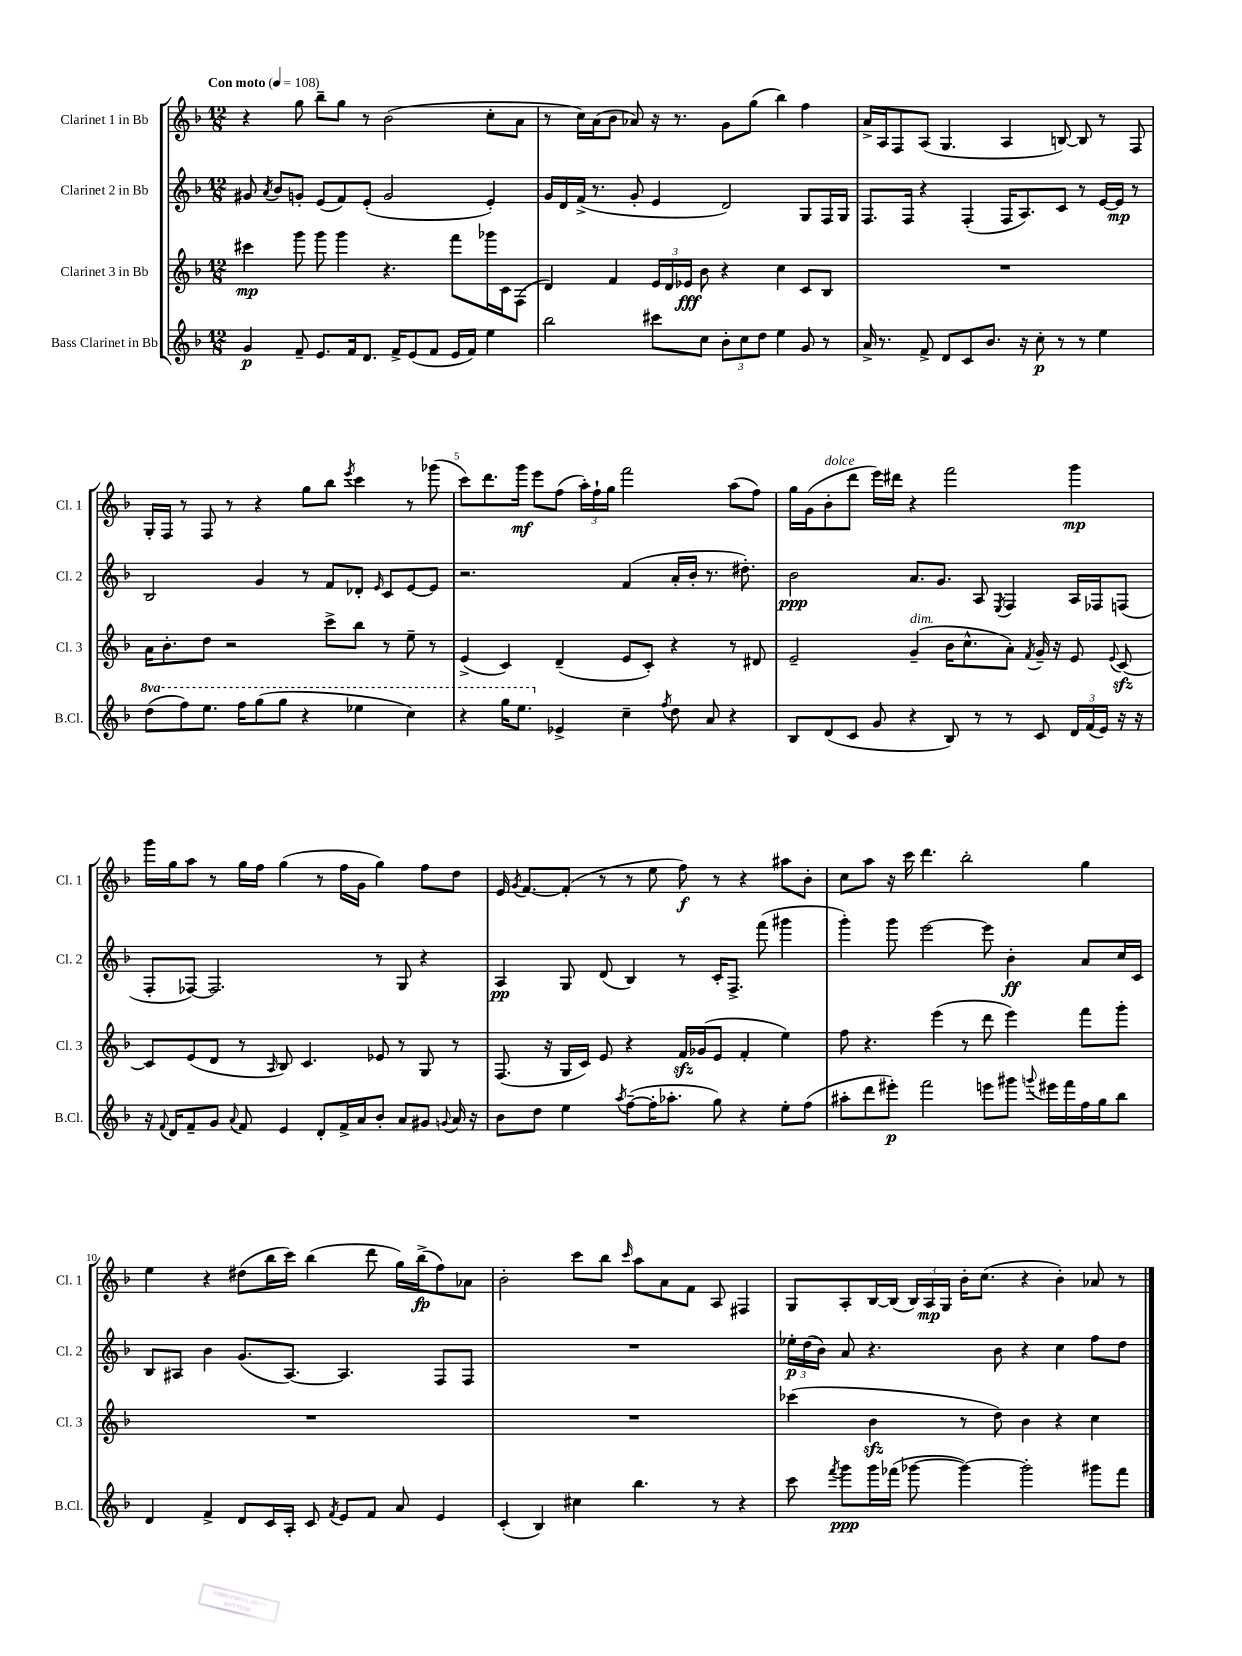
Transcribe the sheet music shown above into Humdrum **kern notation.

**kern	**dynam	**kern	**dynam	**kern	**dynam	**kern	**dynam
*part4	*part4	*part3	*part3	*part2	*part2	*part1	*part1
*staff4	*staff4	*staff3	*staff3	*staff2	*staff2	*staff1	*staff1
*I"Bass Clarinet in Bb	*	*I"Clarinet 3 in Bb	*	*I"Clarinet 2 in Bb	*	*I"Clarinet 1 in Bb	*
*I'B.Cl.	*	*I'Cl. 3	*	*I'Cl. 2	*	*I'Cl. 1	*
*clefG2	*	*clefG2	*	*clefG2	*	*clefG2	*
*k[b-]	*	*k[b-]	*	*k[b-]	*	*k[b-]	*
*M12/8	*	*M12/8	*	*M12/8	*	*M12/8	*
*MM108	*	*MM108	*	*MM108	*	*MM108	*
=1	=1	=1	=1	=1	=1	=1	=1
!	!	!	!	!	!	!LO:TX:a:B:t=Con moto	!
4g/	p	4ccc#X\	mp	8g#X/	.	4r	.
.	.	.	.	8qa/	.	.	.
.	.	.	.	8b-/L	.	.	.
8f~/	.	8ggg\	.	8gn'/J	.	8gg\	.
8.e/L	.	8ggg\	.	(8e/L	.	8bb-~\L	.
.	.	4ggg\	.	8f/)	.	8gg\J	.
16f/k	.	.	.	.	.	.	.
8.d/J	.	.	.	(8e'/J	.	8r	.
.	.	4.r	.	2g/	.	(2b-\	.
16f^/KL	.	.	.	.	.	.	.
(8e/	.	.	.	.	.	.	.
8f/J	.	.	.	.	.	.	.
16e/LL	.	8fff\L	.	.	.	.	.
16f/JJ)	.	.	.	.	.	.	.
4ee\	.	16ggg-X\L	.	4e'/)	.	8cc'\L	.
.	.	16c\J	.	.	.	.	.
.	.	(8F\J	.	.	.	8a\J	.
=2	=2	=2	=2	=2	=2	=2	=2
2bb-\	.	4d/)	.	16g/LL	.	8r	.
.	.	.	.	16d/	.	.	.
.	.	.	.	(16f^/JJ	.	16cc\LL)	.
.	.	.	.	8.r	.	(16a\J	.
.	.	4f/	.	.	.	8b-\J	.
.	.	.	.	8g'/	.	8a-X/)	.
8ccc#X\L	.	24e/LL	.	4e/	.	16r	.
.	.	24d/	.	.	.	.	.
.	.	.	.	.	.	8.r	.
.	.	24e-X/JJ	fff	.	.	.	.
8cc\J	.	8b-\	.	.	.	.	.
12b-'\L	.	4r	.	2d/)	.	8g\L	.
12cc\	.	.	.	.	.	.	.
.	.	.	.	.	.	(8gg\J	.
12dd\J	.	.	.	.	.	.	.
4ee\	.	4cc\	.	.	.	4bb-\)	.
8g/	.	8c/L	.	8G/L	.	4ff\	.
8r	.	8B-/J	.	16F/L	.	.	.
.	.	.	.	16G/JJ	.	.	.
=3	=3	=3	=3	=3	=3	=3	=3
16a^/	.	1.r	.	8.F/L	.	16a^/LL	.
8.r	.	.	.	.	.	16A/J	.
.	.	.	.	.	.	8F/	.
.	.	.	.	16F/Jk	.	.	.
8f^/	.	.	.	4r	.	(8A/J	.
8d/L	.	.	.	.	.	4.G/	.
8c/	.	.	.	(4F'/	.	.	.
8.b-/J	.	.	.	.	.	.	.
.	.	.	.	16F/KL	.	4A/	.
16r	.	.	.	8.A/)	.	.	.
8cc'\	p	.	.	.	.	.	.
8r	.	.	.	8c/J	.	[8Bn/)	.
8r	.	.	.	8r	.	8B/]	.
4ee\	.	.	.	[16e/LL	.	8r	.
.	.	.	.	16e/JJ]	mp	.	.
.	.	.	.	8r	.	8F/	.
!!LO:LB:g=z
=4	=4	=4	=4	=4	=4	=4	=4
*8va	*	*	*	*	*	*	*
(8ddd\L	.	16a\KL	.	2B-/	.	16G'/LL	.
.	.	8.b-'\	.	.	.	16F/JJ	.
8fff\)	.	.	.	.	.	8r	.
8.eee\J	.	8dd\J	.	.	.	8F/	.
.	.	2r	.	.	.	8r	.
16fff\KL	.	.	.	.	.	.	.
(8ggg\	.	.	.	4g/	.	4r	.
8ggg\J	.	.	.	.	.	.	.
4r	.	.	.	8r	.	8gg\L	.
.	.	8ccc^\L	.	8f/L	.	8bb-\J	.
.	.	.	.	.	.	8qeee/	.
4eee-X\	.	8bb-\J	.	8d-X'/J	.	4ccc\	.
.	.	.	.	16qqe/	.	.	.
.	.	8r	.	8c/L	.	.	.
4ccc\)	.	8ee~\	.	[8e/	.	8r	.
.	.	8r	.	8e/J]	.	(8ggg-X\	.
=5	=5	=5	=5	=5	=5	=5	=5
4r	.	(4e^/	.	2.r	.	8ccc\L)	.
.	.	.	.	.	.	8.ddd\	.
16ggg\KL	.	4c/)	.	.	.	.	.
8.eee\J	.	.	.	.	.	16ggg\Jk	mf
.	.	.	.	.	.	8eee\L	.
*X8va	*	*	*	*	*	*	*
4e-X^/	.	(4d~/	.	.	.	(8ff\J	.
.	.	.	.	.	.	24aa'\LL)	.
.	.	.	.	.	.	24ff`\	.
.	.	.	.	.	.	24gg\JJ	.
4cc~\	.	8e/L	.	(4f/	.	2fff\	.
.	.	8c'/J)	.	.	.	.	.
8qff/	.	.	.	.	.	.	.
8dd\	.	4r	.	16a'/LL	.	.	.
.	.	.	.	16b-'/JJ	.	.	.
8a/	.	.	.	8.r	.	.	.
4r	.	8r	.	.	.	(8aa\L	.
.	.	.	.	8.dd#X'\)	.	.	.
.	.	8d#X/	.	.	.	8ff\J)	.
=6	=6	=6	=6	=6	=6	=6	=6
8B-/L	.	2e~/	.	2b-\	ppp	16gg\LL	.
.	.	.	.	.	.	(16g\J	.
!	!	!	!	!	!	!LO:TX:a:i:t=dolce	!
(8d/	.	.	.	.	.	8b-'\	.
8c/J	.	.	.	.	.	8ddd\J	.
8g/	.	.	.	.	.	16eee\LL)	.
.	.	.	.	.	.	16ddd#X\JJ	.
!	!	!LO:TX:a:i:t=dim.	!	!	!	!	!
4r	.	(4g~/	.	8.a/L	.	4r	.
.	.	.	.	8.g/J	.	.	.
8B-/)	.	16b-\KL	.	.	.	2fff\	.
.	.	8.cc^^\	.	.	.	.	.
8r	.	.	.	8A/	.	.	.
.	.	.	.	8qE/	.	.	.
8r	.	8a'\J)	.	4F/	.	.	.
.	.	8qf/	.	.	.	.	.
8c/	.	16g~/	.	.	.	.	.
.	.	16r	.	.	.	.	.
24d/LL	.	8e/	.	16A/LL	.	4ggg\	mp
(24f/	.	.	.	.	.	.	.
.	.	.	.	16F-X/J	.	.	.
24e/JJ)	.	.	.	.	.	.	.
.	.	8qqe/	.	.	.	.	.
16r	.	[8czz/	.	(8Fn/J	.	.	.
16r	.	.	.	.	.	.	.
!!LO:LB:g=z
=7	=7	=7	=7	=7	=7	=7	=7
16r	.	8c/L]	.	8F'/L	.	16ggg\LL	.
8qqf/	.	.	.	.	.	.	.
16d/KL	.	.	.	.	.	16gg\J	.
8f~/	.	(8e/	.	[8F-X/J)	.	8aa\J	.
8g/J	.	8d/J	.	2.F-/]	.	8r	.
8qqa/	.	.	.	.	.	.	.
8f/	.	8r	.	.	.	16gg\LL	.
.	.	.	.	.	.	16ff\JJ	.
.	.	16qqA/	.	.	.	.	.
4e/	.	8B-/)	.	.	.	(4gg\	.
.	.	4.c/	.	.	.	.	.
8d'/L	.	.	.	.	.	8r	.
16f^/L	.	.	.	.	.	16ff\LL	.
16a/J	.	.	.	.	.	16g\JJ	.
8b-'/J	.	8e-X/	.	8r	.	4gg\)	.
8a/L	.	8r	.	8G/	.	.	.
8g#X/J	.	8G/	.	4r	.	8ff\L	.
8qqgn/	.	.	.	.	.	.	.
16a/	.	8r	.	.	.	8dd\J	.
16r	.	.	.	.	.	.	.
=8	=8	=8	=8	=8	=8	=8	=8
8b-\L	.	(8.F/	.	4A/	pp	16e/	.
.	.	.	.	.	.	8qg/	.
.	.	.	.	.	.	[8.f/L	.
8dd\J	.	.	.	.	.	.	.
.	.	16r	.	.	.	.	.
4ee\	.	16G/LL	.	8G/	.	(8f'/J]	.
.	.	16c/JJ)	.	.	.	.	.
.	.	8e/	.	(8d/	.	8r	.
8qaa/	.	.	.	.	.	.	.
([8ff~\L	.	4r	.	4B-/)	.	8r	.
16ff'\K]	.	.	.	.	.	8ee\	.
8.aa-X'\J	.	.	.	.	.	.	.
.	.	16fzz/LL	.	8r	.	8ff\)	f
.	.	(16g-X/J	.	.	.	.	.
8gg\)	.	8e/J	.	16c'/KL	.	8r	.
.	.	.	.	8.F^/J	.	.	.
4r	.	4f'/	.	.	.	4r	.
.	.	.	.	(8fff\	.	.	.
8ee'\L	.	4ee\)	.	4ggg#X\	.	8aa#X\L	.
(8ff\J	.	.	.	.	.	8b-'\J	.
=9	=9	=9	=9	=9	=9	=9	=9
8aa#X'\L	.	8ff\	.	4ggg'\)	.	8cc\L	.
8ddd\	.	4.r	.	.	.	8aa\J	.
8eee#X'\J)	p	.	.	8ggg\	.	16r	.
.	.	.	.	.	.	16ccc\	.
2fff\	.	.	.	[2eee\	.	4.ddd\	.
.	.	(4eee\	.	.	.	.	.
.	.	8r	.	.	.	2bb-'\	.
8eeen\L	.	8ddd\	.	8eee\]	.	.	.
8ggg#X\J	.	4eee\)	.	4b-'\	ff	.	.
8qqgggn/	.	.	.	.	.	.	.
16eee#X\LL	.	.	.	.	.	.	.
16fff\	.	.	.	.	.	.	.
16ff\	.	8fff\L	.	8a/L	.	4gg\	.
16gg\J	.	.	.	.	.	.	.
8bb-\J	.	8ggg'\J	.	16cc/L	.	.	.
.	.	.	.	16c/JJ	.	.	.
!!LO:LB:g=z
=10	=10	=10	=10	=10	=10	=10	=10
4d/	.	1.r	.	8B-/L	.	4ee\	.
.	.	.	.	8A#X/J	.	.	.
4f^/	.	.	.	4b-\	.	4r	.
8d/L	.	.	.	(8.g/L	.	(8dd#X\L	.
16c/L	.	.	.	.	.	16bb-\L	.
16A'/JJ	.	.	.	[8.A#/J)	.	16ccc\JJ)	.
8c/	.	.	.	.	.	(4bb-\	.
8qf/	.	.	.	.	.	.	.
8e/L	.	.	.	4.A#/]	.	.	.
8f/J	.	.	.	.	.	8ddd\	.
8a/	.	.	.	.	.	16gg\LL)	.
.	.	.	.	.	.	(16bb-^\J	fp
4e/	.	.	.	8F/L	.	8ff\)	.
.	.	.	.	8F/J	.	8a-X\J	.
=11	=11	=11	=11	=11	=11	=11	=11
(4c'/	.	1.r	.	1.r	.	2b-'\	.
4B-/)	.	.	.	.	.	.	.
4cc#X\	.	.	.	.	.	8ccc\L	.
.	.	.	.	.	.	8bb-\J	.
.	.	.	.	.	.	16qqccc/	.
4.bb-\	.	.	.	.	.	8aa\L	.
.	.	.	.	.	.	8a\	.
.	.	.	.	.	.	8f\J	.
8r	.	.	.	.	.	8A/	.
4r	.	.	.	.	.	4F#X/	.
=12	=12	=12	=12	=12	=12	=12	=12
8ccc\	.	(4ccc-X\	.	24ee-X'\LL	p	8G/L	.
.	.	.	.	(24dd\	.	.	.
.	.	.	.	24b-\JJ)	.	.	.
8qfff/	.	.	.	.	.	.	.
8ggg\L	ppp	.	.	8a/	.	8A'/	.
16ggg\L	.	4b-zz\	.	4.r	.	[16B-/L	.
(16fff-X\JJ	.	.	.	.	.	(16B-/JJ]	.
[8ggg-X\	.	.	.	.	.	24B-/LL)	.
.	.	.	.	.	.	24A/	mp
.	.	.	.	.	.	24G/JJ	.
4ggg-\_)	.	8r	.	.	.	16b-'\KL	.
.	.	.	.	.	.	(8.cc\J	.
.	.	8dd\)	.	8b-\	.	.	.
2ggg-'\]	.	4b-\	.	4r	.	4r	.
.	.	4r	.	4cc\	.	4b-'\)	.
8ggg#X\L	.	4cc\	.	8ff\L	.	8a-X/	.
8fff-\J	.	.	.	8dd\J	.	8r	.
==	==	==	==	==	==	==	==
*-	*-	*-	*-	*-	*-	*-	*-
